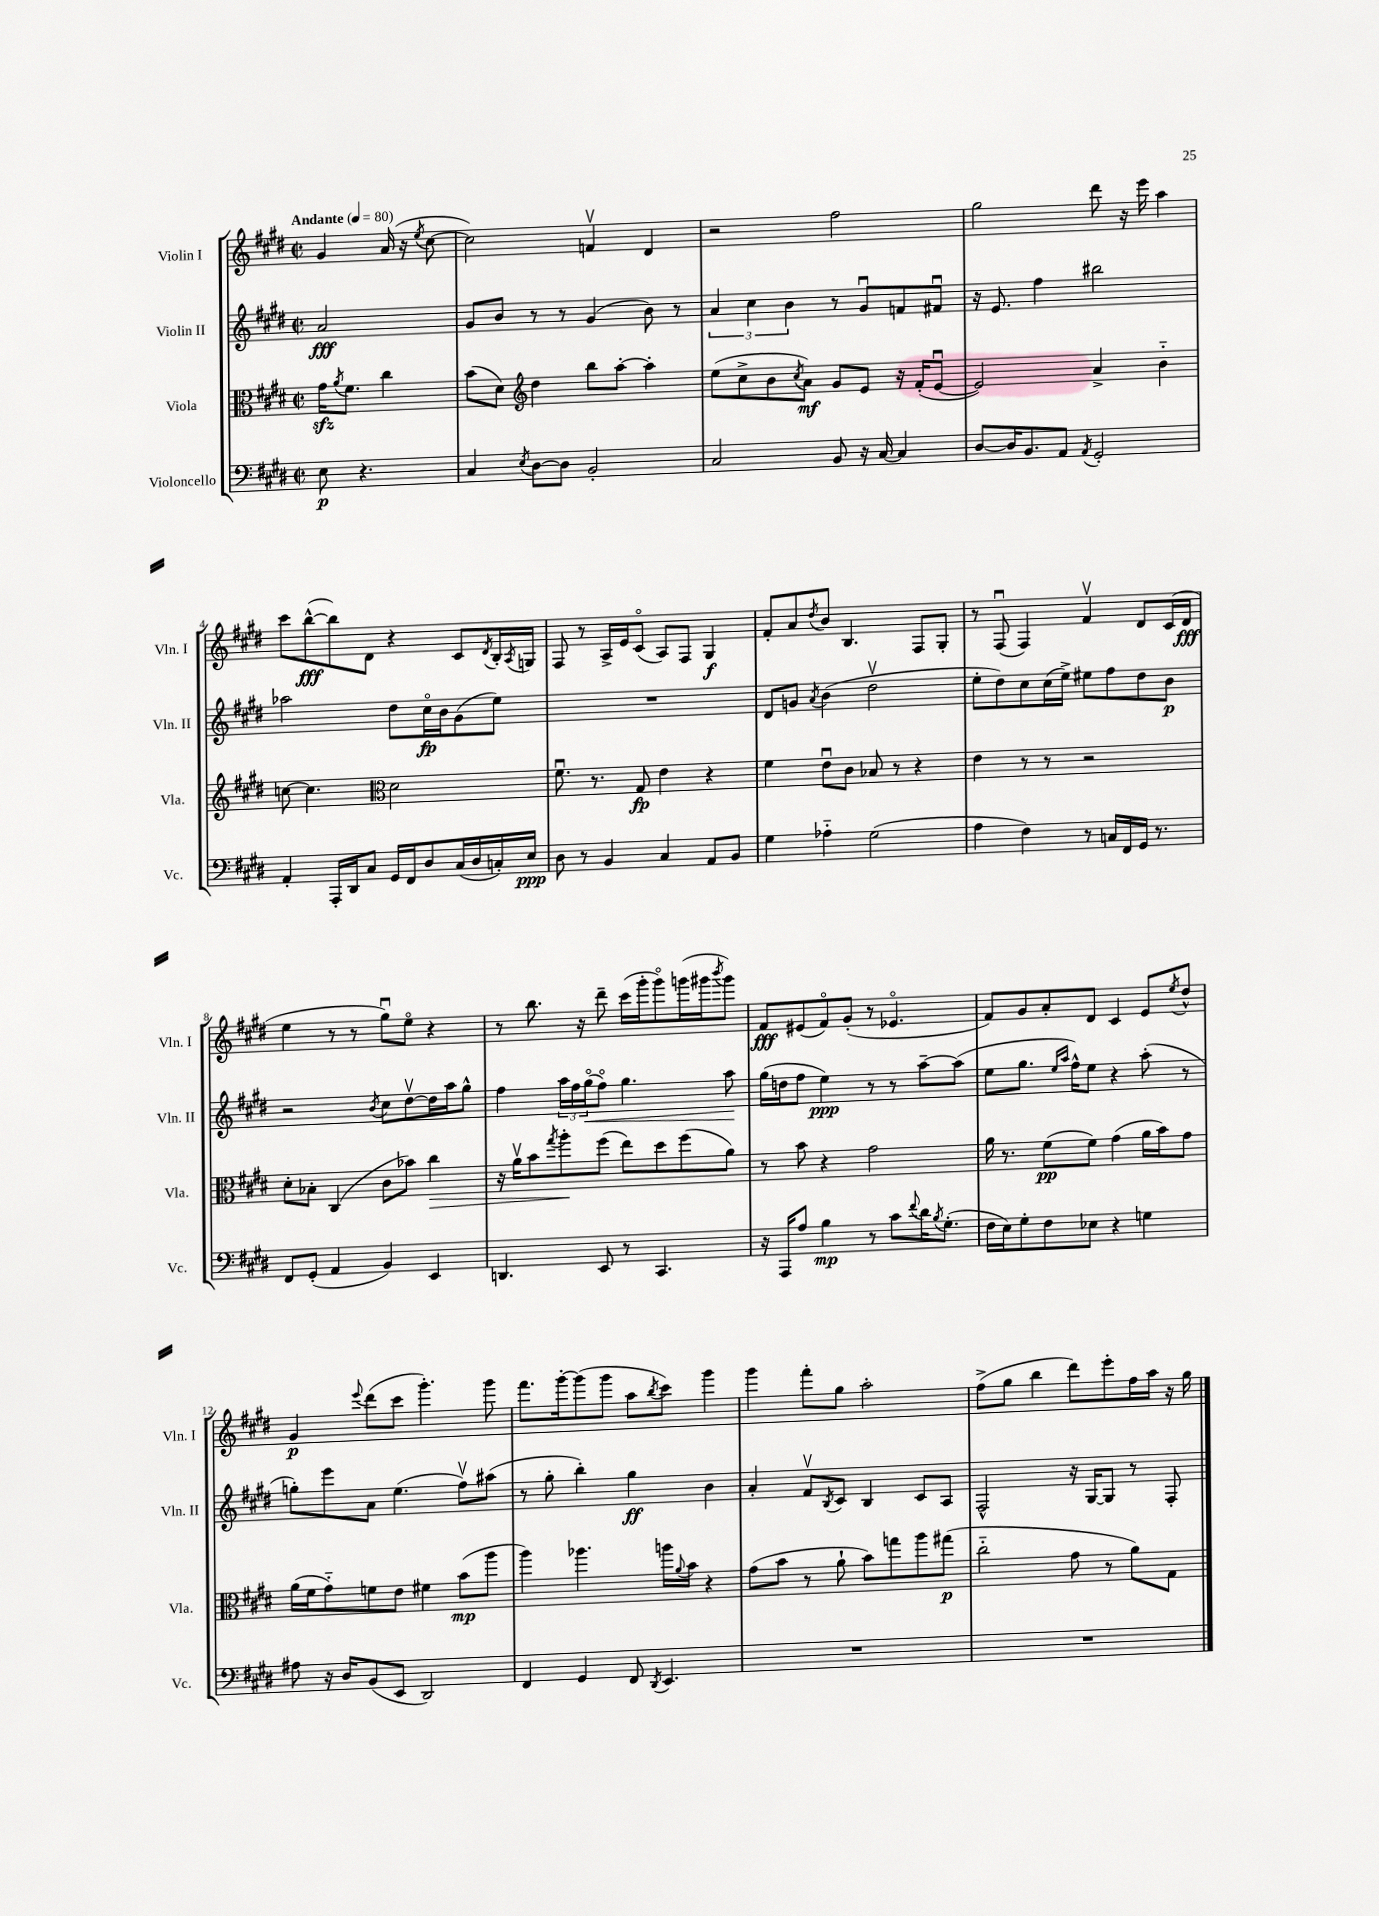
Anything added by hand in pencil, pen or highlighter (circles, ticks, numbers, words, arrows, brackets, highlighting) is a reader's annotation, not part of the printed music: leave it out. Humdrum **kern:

**kern	**kern	**kern	**kern
*staff4	*staff3	*staff2	*staff1
*clefF4	*clefC3	*clefG2	*clefG2
*k[f#c#g#d#]	*k[f#c#g#d#]	*k[f#c#g#d#]	*k[f#c#g#d#]
*M2/2	*M2/2	*M2/2	*M2/2
*met(c|)	*met(c|)	*met(c|)	*met(c|)
*MM80	*MM80	*MM80	*MM80
8E\	16g#\LK	2a/	4g#/
.	8qa/	.	.
.	8.f#\J	.	.
4.r	.	.	.
.	4cc#\	.	(16a/
.	.	.	16r
.	.	.	8qee/
.	.	.	[8cc#\
=	=	=	=
4C#/	(8b\L	8g#/L	2cc#\])
.	8d#\J)	8b/J	.
*	*clefG2	*	*
8qE/	.	.	.
[8D#\L	4dd#\	8r	.
8D#\]J	.	8r	.
2BB'/	8bb\L	(4g#/	4fv/
.	[8aa'\J	.	.
.	4aa'\]	8b\)	4d#/
.	.	8r	.
=	=	=	=
2C#/	(8ee\L	6a/	2r
.	8cc#^\	.	.
.	.	6cc#\	.
.	8b\	.	.
.	.	6b\	.
.	8qcc#/	.	.
.	8a\J)	.	.
8BB/	8g#/L	8r	2ff#\
16r	8e/J	8g#u/L	.
[16C#/	.	.	.
4C#/]	16r	8f/	.
.	(16f#'/LK	.	.
.	[8eu/J	8f#u/J	.
=	=	=	=
[8D#/L	2e/])	16r	2gg#\
.	.	8.e/	.
16D#/]K	.	.	.
8.BB/	.	.	.
.	.	4ff#\	.
8AA/J	.	.	.
8qAA/	.	.	.
2GG#'/	4a^/	2bb#\	8ddd#\
.	.	.	16r
.	.	.	16eee\
.	4b'~\	.	4aa\
=	=	=	=
4AA'/	[8cc\	2aa-\	8ccc#\L
.	4.cc\]	.	([8bb^^\
16AAA'/LL	.	.	8bb\])
16DD#/J	.	.	.
8C#/J	.	.	8d#\J
*	*clefC3	*	*
16GG#/LL	2d#\	8dd#\L	4r
16FF#/J	.	.	.
8D#/	.	16cc#o\L	.
.	.	16b\J	.
(16C#/L	.	(8g#\	8c#/L
16D#/	.	.	.
.	.	.	8qd#/
16C'/)	.	8ee\J)	16B'/L
.	.	.	8qA/
16E/JJ	.	.	16G/JJ
=	=	=	=
8D#\	8.f#u\	1r	8F#/
8r	.	.	8r
.	8.r	.	.
4BB/	.	.	16A^/LL
.	.	.	16e/J
.	8G#/	.	(8c#o/J
4C#/	4e\	.	8A/L)
.	.	.	8F#/J
8AA/L	4r	.	4G#/
8BB/J	.	.	.
=	=	=	=
4G#\	4f#\	8d#/L	8f#'/L
.	.	8g/J	8a/
.	.	8qa/	8qdd#/
4A-'~\	8eu\L	(4b\	8b/J
.	8c#\J	.	4.B/
(2G#\	8B-/	2dd#v\	.
.	8r	.	.
.	4r	.	8F#/L
.	.	.	8G#'/J
=	=	=	=
4A\	4e\	8ee'\L	8r
.	.	8dd#\)	(8F#u/
4F#\)	8r	8cc#\	4F#/)
.	8r	(16cc#\L	.
.	.	16ee^\JJ)	.
8r	2r	8ee#\L	4f#v/
16C/LL	.	8ff#\	.
16FF#/	.	.	.
16GG#/JJ	.	8dd#\	8d#/L
8.r	.	.	.
.	.	8b\J	(16c#/L
.	.	.	16d#/JJ
=	=	=	=
8FF#/L	8d#'\L	2r	4ee\
(8GG#'/J	8B-'\J	.	.
4AA/	(4C#/	.	8r
.	.	.	8r
.	.	8qb/	.
4BB/)	8c#\L	8cc#\L	8gg#u\L)
.	8b-\J)	[8dd#v\	8eeo\J
4EE/	4cc#\	16dd#\]L	4r
.	.	16aa\J	.
.	.	8gg#^^\J	.
=	=	=	=
4.DD/	16r	4ff#\	8r
.	16av\LK	.	.
.	8b\	.	8.bb\
.	8qgg#/	.	.
.	8aa'\	24aa\LL	.
.	.	24ff#\	.
.	.	.	16r
.	.	(24gg#o\J	.
8EE/	(8ff#\J	8ff#o\J)	8ddd#~\
8r	8ee\L)	4.gg#\	(16ccc#\LL
.	.	.	16ggg#'\J
4.CC#/	8dd#\	.	8ggg#o\)
.	(8ff#\	.	(16ggg\L
.	.	.	16ggg#\J
.	.	.	8qbbb/
.	8a\J)	8aa\	8ggg#\J)
=	=	=	=
16r	8r	(16gg#\LL	8f#/L
16AAA/LK	.	16dd\J	.
8A/J	8b\	8ff#\J	(8e#/
4B\	4r	4ee\)	8f#o/)
.	.	.	(8g#'/J
8r	2g#\	8r	8r
8c#\L	.	8r	4.e-o/
8qqf#/	.	.	.
16d#\K	.	[8aa~\L	.
8qB/	.	.	.
(8.G#'\J	.	.	.
.	.	(8aa\]J	.
=	=	=	=
16F#\LL	16a\	8ee\L	8f#/L)
16E\J)	8.r	.	.
8G#'\	.	8.gg#\J	8g#/
8F#\	(8f#\L	.	8a'/
.	.	16qqee/LL	.
.	.	16qqaa/JJ	.
.	.	16ff#^^\LK)	.
8E-\J	8f#\J)	8ee\J	8d#/J
4r	(4g#\	4r	4c#/
4G\	16a\LL	(8aa'\	8e/L
.	16b\J)	.	.
.	.	.	8qee/
.	8g#\J	8r	8dd#^^/J
=	=	=	=
8A#\	(16a\LL	8gg'\L)	4g#/
.	16f#\J	.	.
16r	8g#'~\)	8eee\	.
16D#/LK	.	.	.
.	.	.	8qqeee/
(8BB/	8f\	8a\J	(8ddd#\L
8EE/J	8e\J	(4.ee\	8ccc#\J
2DD#/)	4f#\	.	4.ggg#'\)
.	(8b\L	8ff#v\L)	.
.	8aa\J	(8aa#\J	8ggg#\
=	=	=	=
4FF#/	4aa\)	8r	8.fff#\L
.	.	8gg#'\	.
.	.	.	[16ggg#'\k
4GG#/	4.aa-\	4bb'\)	(8ggg#\]
.	.	.	8ggg#\J
8FF#/	.	4gg#\	8aa\L
8qDD#/	.	.	8qbb/
4.EE/	16aa\LL	.	8ccc#\J)
.	8qqa/	.	.
.	16b\JJ	.	.
.	4r	4b\	4ggg#\
=	=	=	=
1r	(8g#\L	4a'/	4ggg#\
.	8b\J	.	.
.	8r	8f#v/L	8fff#'\L
.	.	8qB/	.
.	8a`\	8c#/J	8gg#\J
.	8b\L)	4B/	2aa'\
.	8gg\	.	.
.	8aa\	8c#/L	.
.	(8gg#\J	8A/J	.
=	=	=	=
1r	2cc#'~\	2F#^^/	(8ff#^\L
.	.	.	8gg#\J
.	.	.	4bb\
.	8g#\	16r	8ddd#\L)
.	.	[16G#/LK	.
.	8r	8G#/]J	8eee'\
.	8a\L)	8r	16ff#\L
.	.	.	16aa\JJ
.	8G#\J	8F#'/	16r
.	.	.	16gg#\
==	==	==	==
*-	*-	*-	*-
